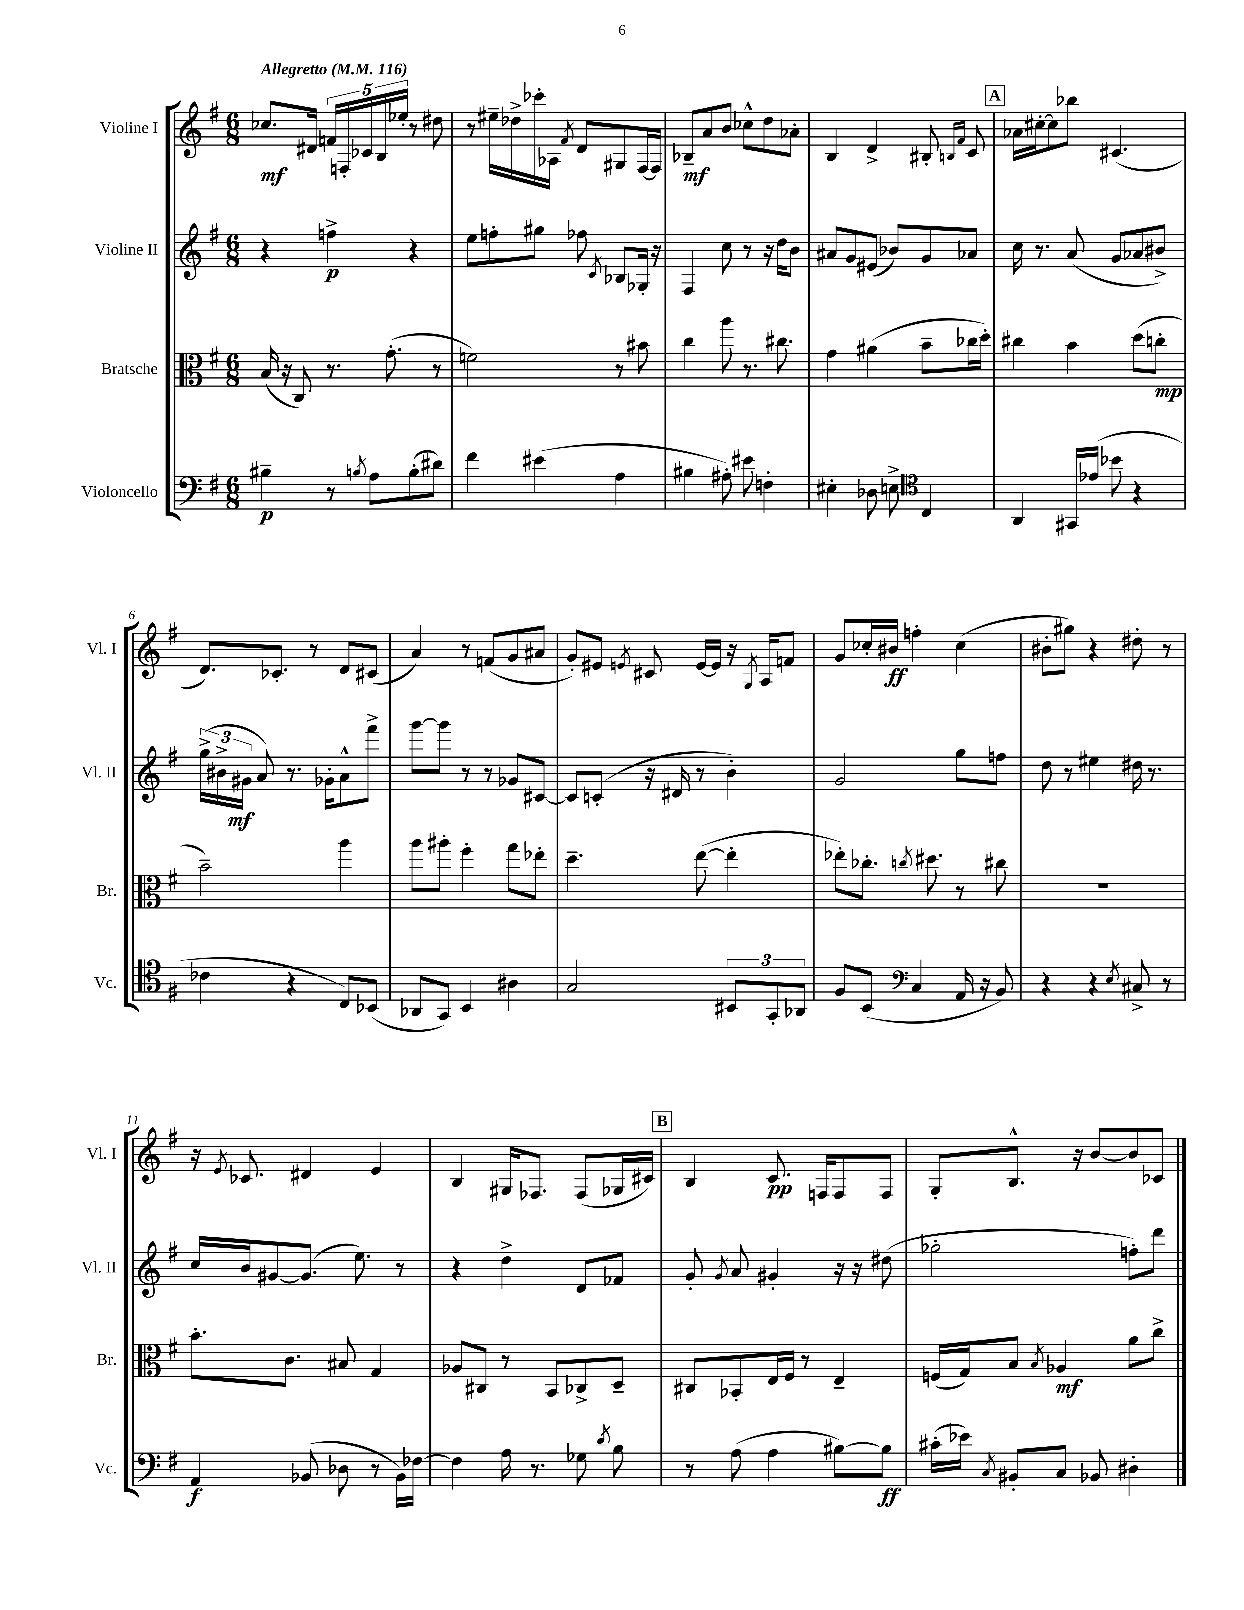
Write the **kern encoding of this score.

**kern	**kern	**kern	**kern
*staff4	*staff3	*staff2	*staff1
*clefF4	*clefC3	*clefG2	*clefG2
*k[f#]	*k[f#]	*k[f#]	*k[f#]
*M6/8	*M6/8	*M6/8	*M6/8
*MM116	*MM116	*MM116	*MM116
4B#~	(16B	4r	8.cc-
.	16r	.	.
.	8C)	.	.
.	.	.	16d#
8r	8.r	4ff^	20f
.	.	.	20F'
.	.	.	20c-
8qB	.	.	.
8A	.	.	.
.	.	.	20B
.	(8.g'	.	.
.	.	.	20ee-'
(8B'	.	4r	8r
8d#)	8r	.	8dd#
=	=	=	=
4f#	2f)	8ee	8r
.	.	8ff'	16ee#~
.	.	.	16dd-^
(4e#	.	8gg#	16ccc-'
.	.	.	16A-
.	.	.	8qf#
.	.	8ff-	8d
.	.	8qc	.
4A	8r	8B-	8G#
.	8b#	16G-'	[16F#
.	.	16r	16F#]
=	=	=	=
4B#	4cc	4F#	8B-~
.	.	.	8a
8A#')	8aa	8cc	8b
8e#	8.r	8r	8cc-^^
4F'	.	16r	8dd
.	8.cc#	16dd	.
.	.	8b	8a-'
=	=	=	=
4E#'	4g	8a#	4B
.	.	8g	.
8D-	(4a#	(8e#	4d^
8E^	.	8b-)	.
*clefC4	*	*	*
4C	8b~	8g	8B#'
.	.	.	16qqB
.	.	.	16qqf#
.	16cc-	8a-	8c
.	16dd')	.	.
=	=	=	=
4AA	4cc#	16cc	16a-
.	.	8.r	[16cc#'
.	.	.	8cc#]
16GG#	4b	(8a	8bb-
(16e-	.	.	.
8b-	.	8g	(4.c#
4r	(8dd	8a-	.
.	8cc'	8b#^)	.
=	=	=	=
4c-	2b~)	(24gg^	8.d)
.	.	24b#^	.
.	.	24g#	.
.	.	8a)	.
.	.	.	8.c-'
4r	.	8.r	.
.	.	.	8r
.	.	16g-'	.
8C)	4aa	8a^^	8d
(8BB-	.	8fff#^	(8c#
=	=	=	=
8AA-	8aa	[8ggg	4a)
8GG)	8aa#'	8ggg]	.
4BB	4ff#'	8r	8r
.	.	8r	(8f
4A#	8gg	8g-	8g
.	8ee-'	[8c#	8a#
=	=	=	=
2G	4.dd~	8c#]	8g')
.	.	(8c'	8e#
.	.	.	8qe
.	.	16r	8c#
.	.	16d#	.
.	([8ee	8r	[16e
.	.	.	16e]
12BB#	4ee']	4b')	16r
.	.	.	8qG
.	.	.	16A
12GG'	.	.	.
.	.	.	8f
12AA-	.	.	.
=	=	=	=
8F#	8ee-')	2g	8g
(8BB	8.cc-'	.	16cc-'
.	.	.	16b#
*clefF4	*	*	*
4C	.	.	4ff'
.	8qcc	.	.
.	8.dd#	.	.
16AA	8r	8gg	(4cc-
16r	.	.	.
8BB)	8cc#	8ff	.
=	=	=	=
4r	2.r	8dd	8b#'
.	.	8r	8gg#)
4r	.	4ee#	4r
8qE	.	.	.
8C#^	.	16dd#	8dd#'
.	.	8.r	.
8r	.	.	8r
=	=	=	=
4AA	8.b'	16cc	16r
.	.	.	8qe
.	.	16b	8.c-
.	.	[8g#	.
.	8.c	.	.
(8BB-	.	(8.g#]	4d#
8D-	8B#	.	.
.	.	8.ee)	.
8r	4G	.	4e
16BB-)	.	8r	.
[16F-	.	.	.
=	=	=	=
4F-]	8A-	4r	4B
.	8C#	.	.
16A	8r	4dd^	16G#
8.r	.	.	8.F-
.	8BB	.	.
8G-	8C-^	8d	(8F-
8qd	.	.	.
8B	8D~	8f-	16G-
.	.	.	16c#)
=	=	=	=
8r	8C#	8g'	4B
.	.	8qg	.
(8A	8BB-'	8a	.
4A	16E	4g#'	8.c
.	16F#	.	.
.	8r	.	.
.	.	.	16F
[8B#)	4E~	16r	8F
.	.	16r	.
8B#]	.	(8dd#	8F
=	=	=	=
(16c#'	(16F	2gg-'	8G'
16e-)	16G)	.	.
8qC	.	.	.
8BB#'	8B	.	8.B^^
.	8qB	.	.
8C	4A-	.	.
.	.	.	16r
8BB-	.	.	[8b
4D#'	8a	8ff')	8b]
.	8cc^	8ddd	8c-
==	==	==	==
*-	*-	*-	*-
